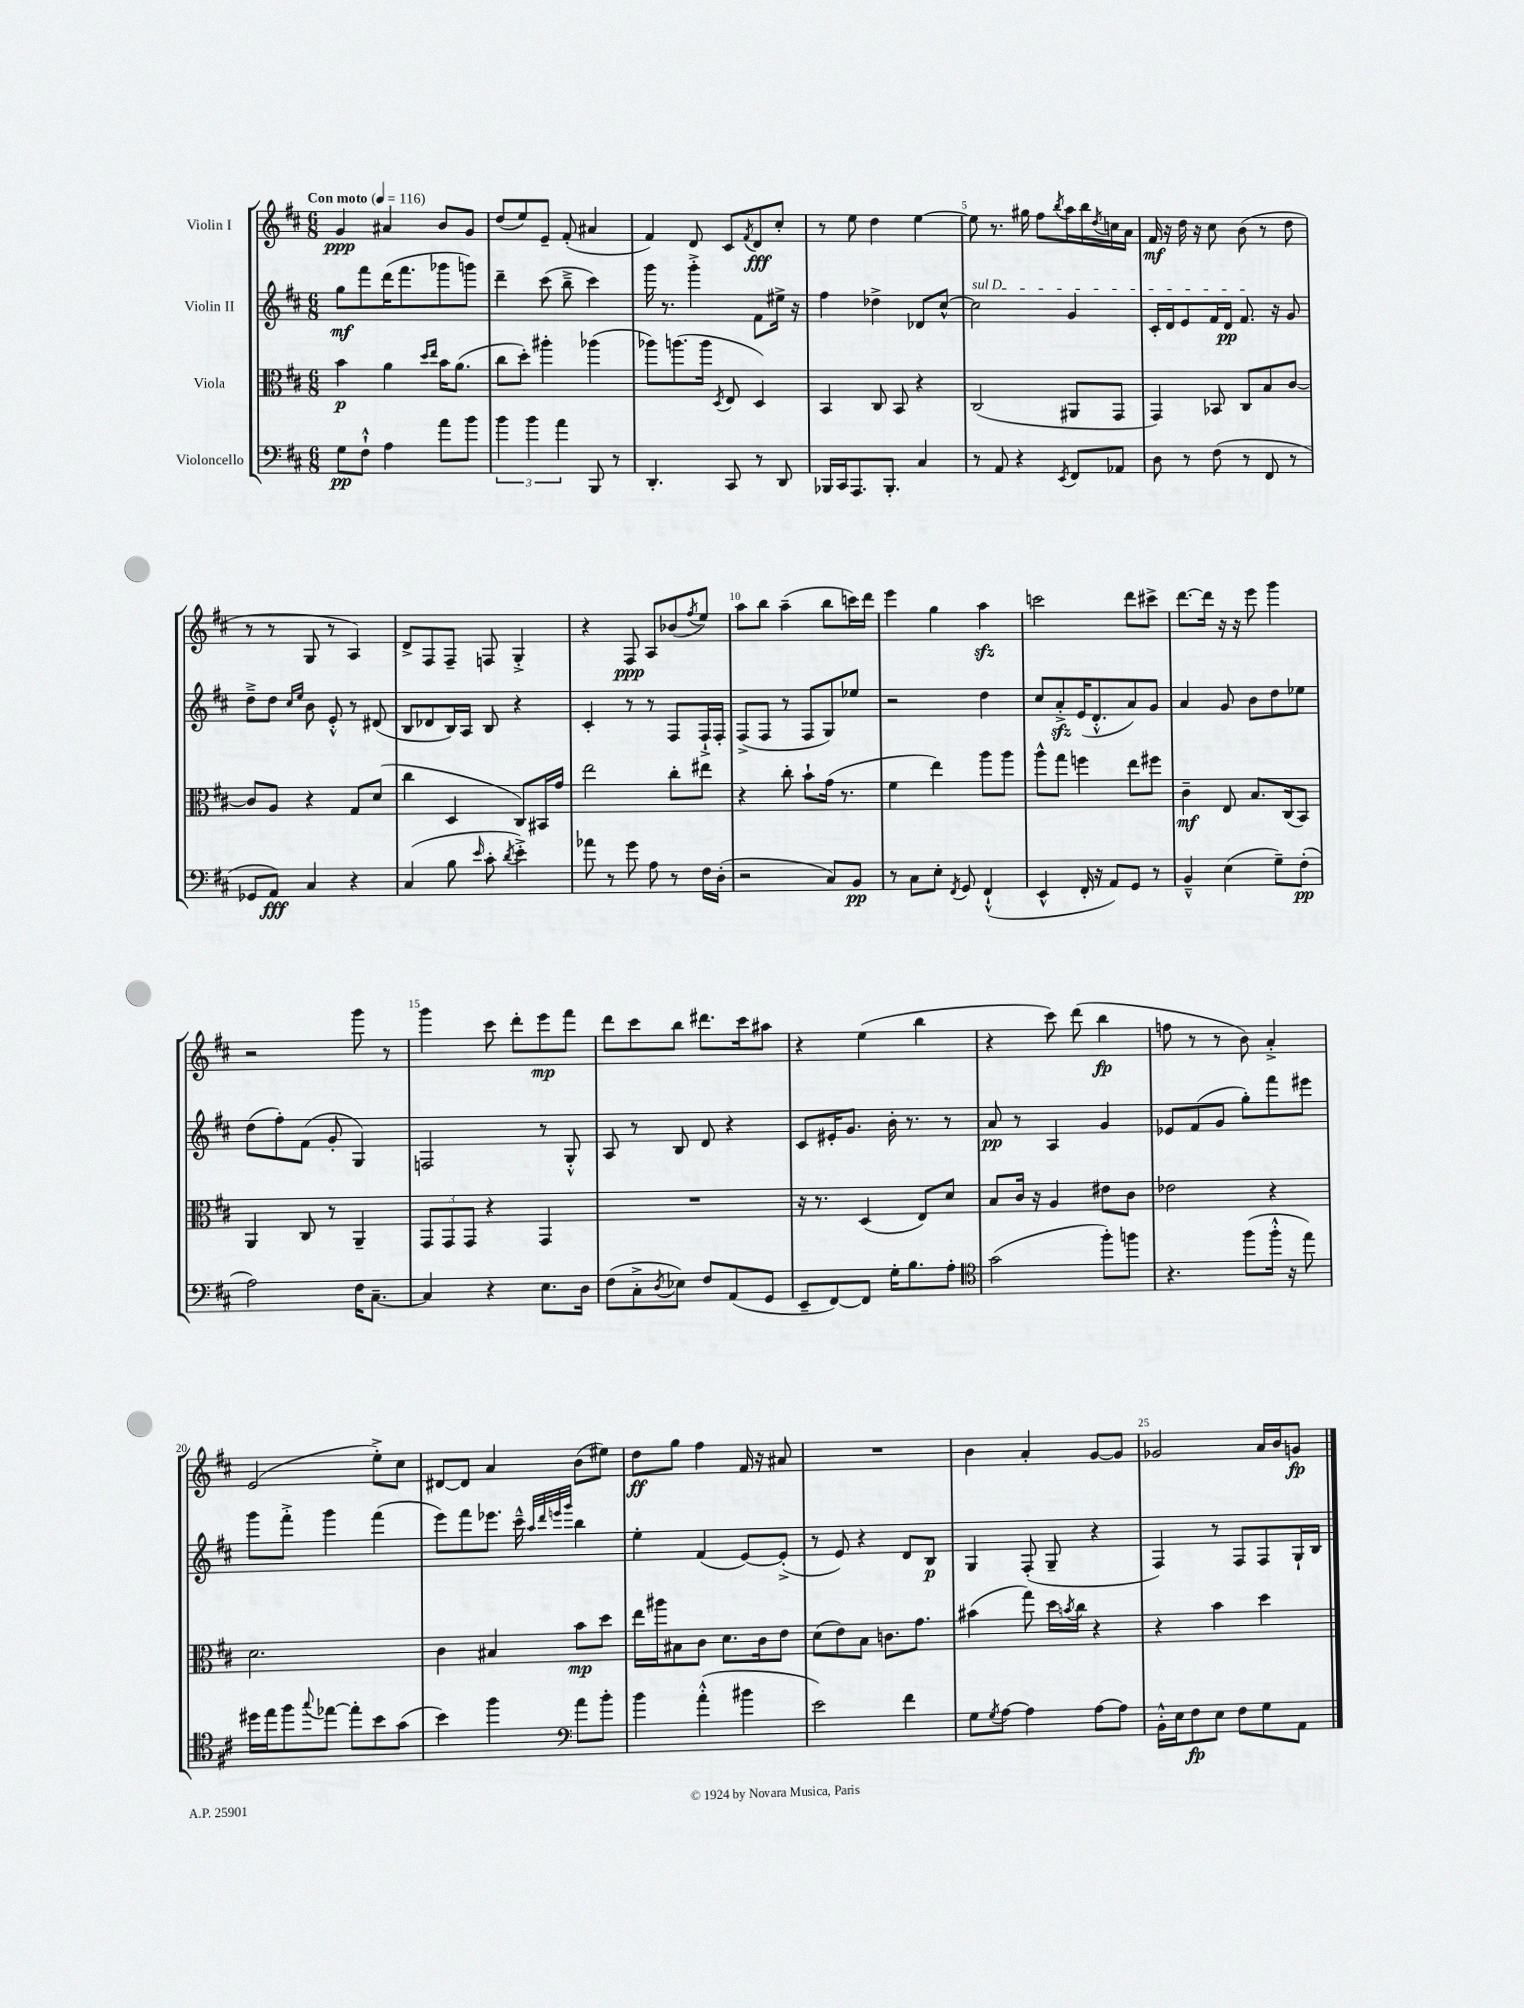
<<
\new StaffGroup <<
\new Staff = "s0" \with { instrumentName = "Violin I" } {
    \clef treble \key d \major \numericTimeSignature \time 6/8 \tempo "Con moto" 4 = 116
    g'4\ppp ais'4 b'8 g'8 |
    d''8( e''8) e'8-- fis'8-.( ais'4 |
    fis'4) d'8 cis'8 \acciaccatura { fis'8 } d'8\fff cis''8-. |
    r8 e''8 d''4 e''4~ |
    e''8 r8. gis''16 fis''8 \acciaccatura { b''8 } a''16 b''16 \acciaccatura { d''8 } c''16 a'16 |
    fis'16\mf r16 d''16 r16 cis''8 b'8( r8 d''8 |
    r8 r8 g8 r8 a4) |
    d'8-> fis8 fis8-- f8 g4-.-> |
    r4 fis8\ppp a8 bes'8( \acciaccatura { fis''8 } e''8) |
    a''8 b''8 a''4--( b''8 c'''16) d'''16 |
    e'''4 g''4 a''4\sfz |
    c'''2 d'''8 cis'''8-> |
    d'''8.~ d'''16 r16 r16 e'''8 g'''4 |
    r2 g'''8 r8 |
    g'''4 cis'''8 d'''8-. e'''8\mp fis'''8 |
    d'''8 cis'''8 b''8 dis'''8. cis'''16 ais''8 |
    r4 e''4( b''4 |
    r4 cis'''8) d'''8( b''4\fp |
    f''8 r8 r8 b'8) a'4-.-> |
    e'2( e''8-.->) cis''8 |
    dis'8~ dis'8 a'4 b'8( eis''8) |
    d''8\ff g''8 fis''4 fis'16 r16 ais'8 |
    R2. |
    b'4 a'4-. g'8~ g'8 |
    ges'2 a'16 b'16 g'8\fp \bar "|." |
}
\new Staff = "s1" \with { instrumentName = "Violin II" } {
    \clef treble \key d \major \numericTimeSignature \time 6/8
    g''8\mf fis'''8 d'''16( fis'''8. ges'''8 g'''8) |
    d'''4-- cis'''8( b''8---> cis'''4) |
    g'''16 r8. g'''4-.-> fis'8 eis''16-> r16 |
    fis''4 des''4-> des'8 cis''8~-^ |
    \once \override TextSpanner.bound-details.left.text = \markup { \italic "sul D" } cis''2\startTextSpan g'4 |
    cis'16-. d'16 e'8 fis'16 d'16\pp fis'8.\stopTextSpan r16 g'8 |
    d''8---> d''8 \grace { cis''16 e''16 } b'8 e'8-.-^ r8 dis'8( |
    b8 des'8 b16) a16 b8 r4 |
    cis'4-. r8 r8 fis8 fis16-!-> fis16-. |
    fis8->( fis8 r8 fis8 g8) ees''8 |
    r2 d''4 |
    cis''8 a'8-.->\sfz e'16( d'8.-.-^ a'8) g'8 |
    a'4 g'8 b'8 d''8 ees''8 |
    d''8( fis''8-.) fis'8( g'8-. g4) |
    f2 r8 g8-.-^ |
    a8 r8 b8 d'8 r4 |
    cis'8 eis'16-. g'8. b'16-. r8. r8 |
    a'8\pp r8 a4 g'4 |
    ees'8 fis'8( g'8 g''8-.) fis'''8 eis'''8 |
    g'''8 fis'''8-.-> g'''4 fis'''4( |
    e'''8) fis'''8 ees'''8. cis'''16---^ \grace { a''32 d'''32 e'''32 g'''32 } b''4 |
    e''4-. fis'4( e'8~) e'8-.->( |
    r8 e'8) r4 d'8 b8\p |
    g4 fis8-.( g8-- r4 |
    fis4) r8 fis8 fis8 g16-! b16 \bar "|." |
}
\new Staff = "s2" \with { instrumentName = "Viola" } {
    \clef alto \key d \major \numericTimeSignature \time 6/8
    b'4\p a'4 \grace { d''16 e''16 } b'16 a'8.( |
    cis''8 d''8-.) ais''4-. aes''4( |
    aes''8) a''8.( a''16 \acciaccatura { d8 } e8 d4) |
    b,4 cis8 b,8 r4 |
    cis2( ais,8 g,8 |
    g,4) bes,8 cis8 b8 cis'8~ |
    cis'8 a8 r4 g8 d'8( |
    cis''4 d4 cis8) bis,16 g'16 |
    e''2 cis''8-. eis''8 |
    r4 cis''8-. b'8-! g'16( r8. |
    fis'4 e''4) a''8 a''8 |
    a''8-^ g''8 f''4 e''8 fis''8 |
    cis'4--\mf e8 b8. cis16( b,8) |
    a,4 cis8 r8 a,4-- |
    \tuplet 3/2 { g,8 g,8 g,8 } r4 g,4 |
    R2. |
    r16 r8. d4( e8) d'8 |
    b8 cis'16 r16 a4 eis'8 cis'8 |
    ees'2 r4 |
    d'2. |
    cis'4 bis4 b'8\mp d''8 |
    e''16 ais''16 bis8 cis'8 d'8. cis'16 e'8 |
    d'8( e'8) b8 c'8. g'8. |
    bis'4( g''8) d''16 \acciaccatura { b'8 } cis''16 r4 |
    r4 b'4 d''4 \bar "|." |
}
\new Staff = "s3" \with { instrumentName = "Violoncello" } {
    \clef bass \key d \major \numericTimeSignature \time 6/8
    g8\pp fis8-!-^ a4 a'8 b'8 |
    \tuplet 3/2 { b'4 b'4 a'4 } b,,8 r8 |
    d,4.-. cis,8 r8 d,8 |
    bes,,16 cis,16 a,,8. bes,,8.-. cis4 |
    r8 a,8 r4 \acciaccatura { e,8 } fis,8 aes,8 |
    d8 r8 fis8( r8 fis,8 r8 |
    ges,8 a,8\fff) cis4 r4 |
    cis4( b8 \grace { e'16 } cis'8-. \acciaccatura { d'8 } e'4-.->) |
    aes'8 r8 g'8 a8 r8 fis16 d16-.( |
    r2 cis8) b,8\pp |
    r8 cis8 e8-. \acciaccatura { fis,8 } g,8 fis,4-!-^( |
    e,4-^ fis,16-. r16 a,8) g,8 r8 |
    b,4---^ e4( g8--) fis8-.\pp( |
    a2) fis16 cis8.~-- |
    cis4 r4 e8. d16 |
    fis8( cis8-.-> \acciaccatura { d8 } ees8) fis8 a,8( g,8 |
    e,8-- fis,8~) fis,8 g16-. b8. a8-. |
    \clef tenor g'2( fis''8-.) f''8 |
    r4. fis''8( fis''16-.-^ r16 e''8) |
    dis''16 e''16 fis''8 \appoggiatura { g''8 } ees''8~ ees''8-. b'8 g'8( |
    b'4) fis''4 \clef bass a'8 b'8-. |
    b'4 a'4-.-^( bis'4 |
    e'2) fis'4 |
    g8 \acciaccatura { g8 } a8~ a4 a8~ a8 |
    b,16-.-^ e16 fis8\fp e8 fis8 g8 a,8 \bar "|." |
}
>>
>>
\layout { \context { \Score \override BarNumber.break-visibility = ##(#f #t #t) barNumberVisibility = #(every-nth-bar-number-visible 5) } }
